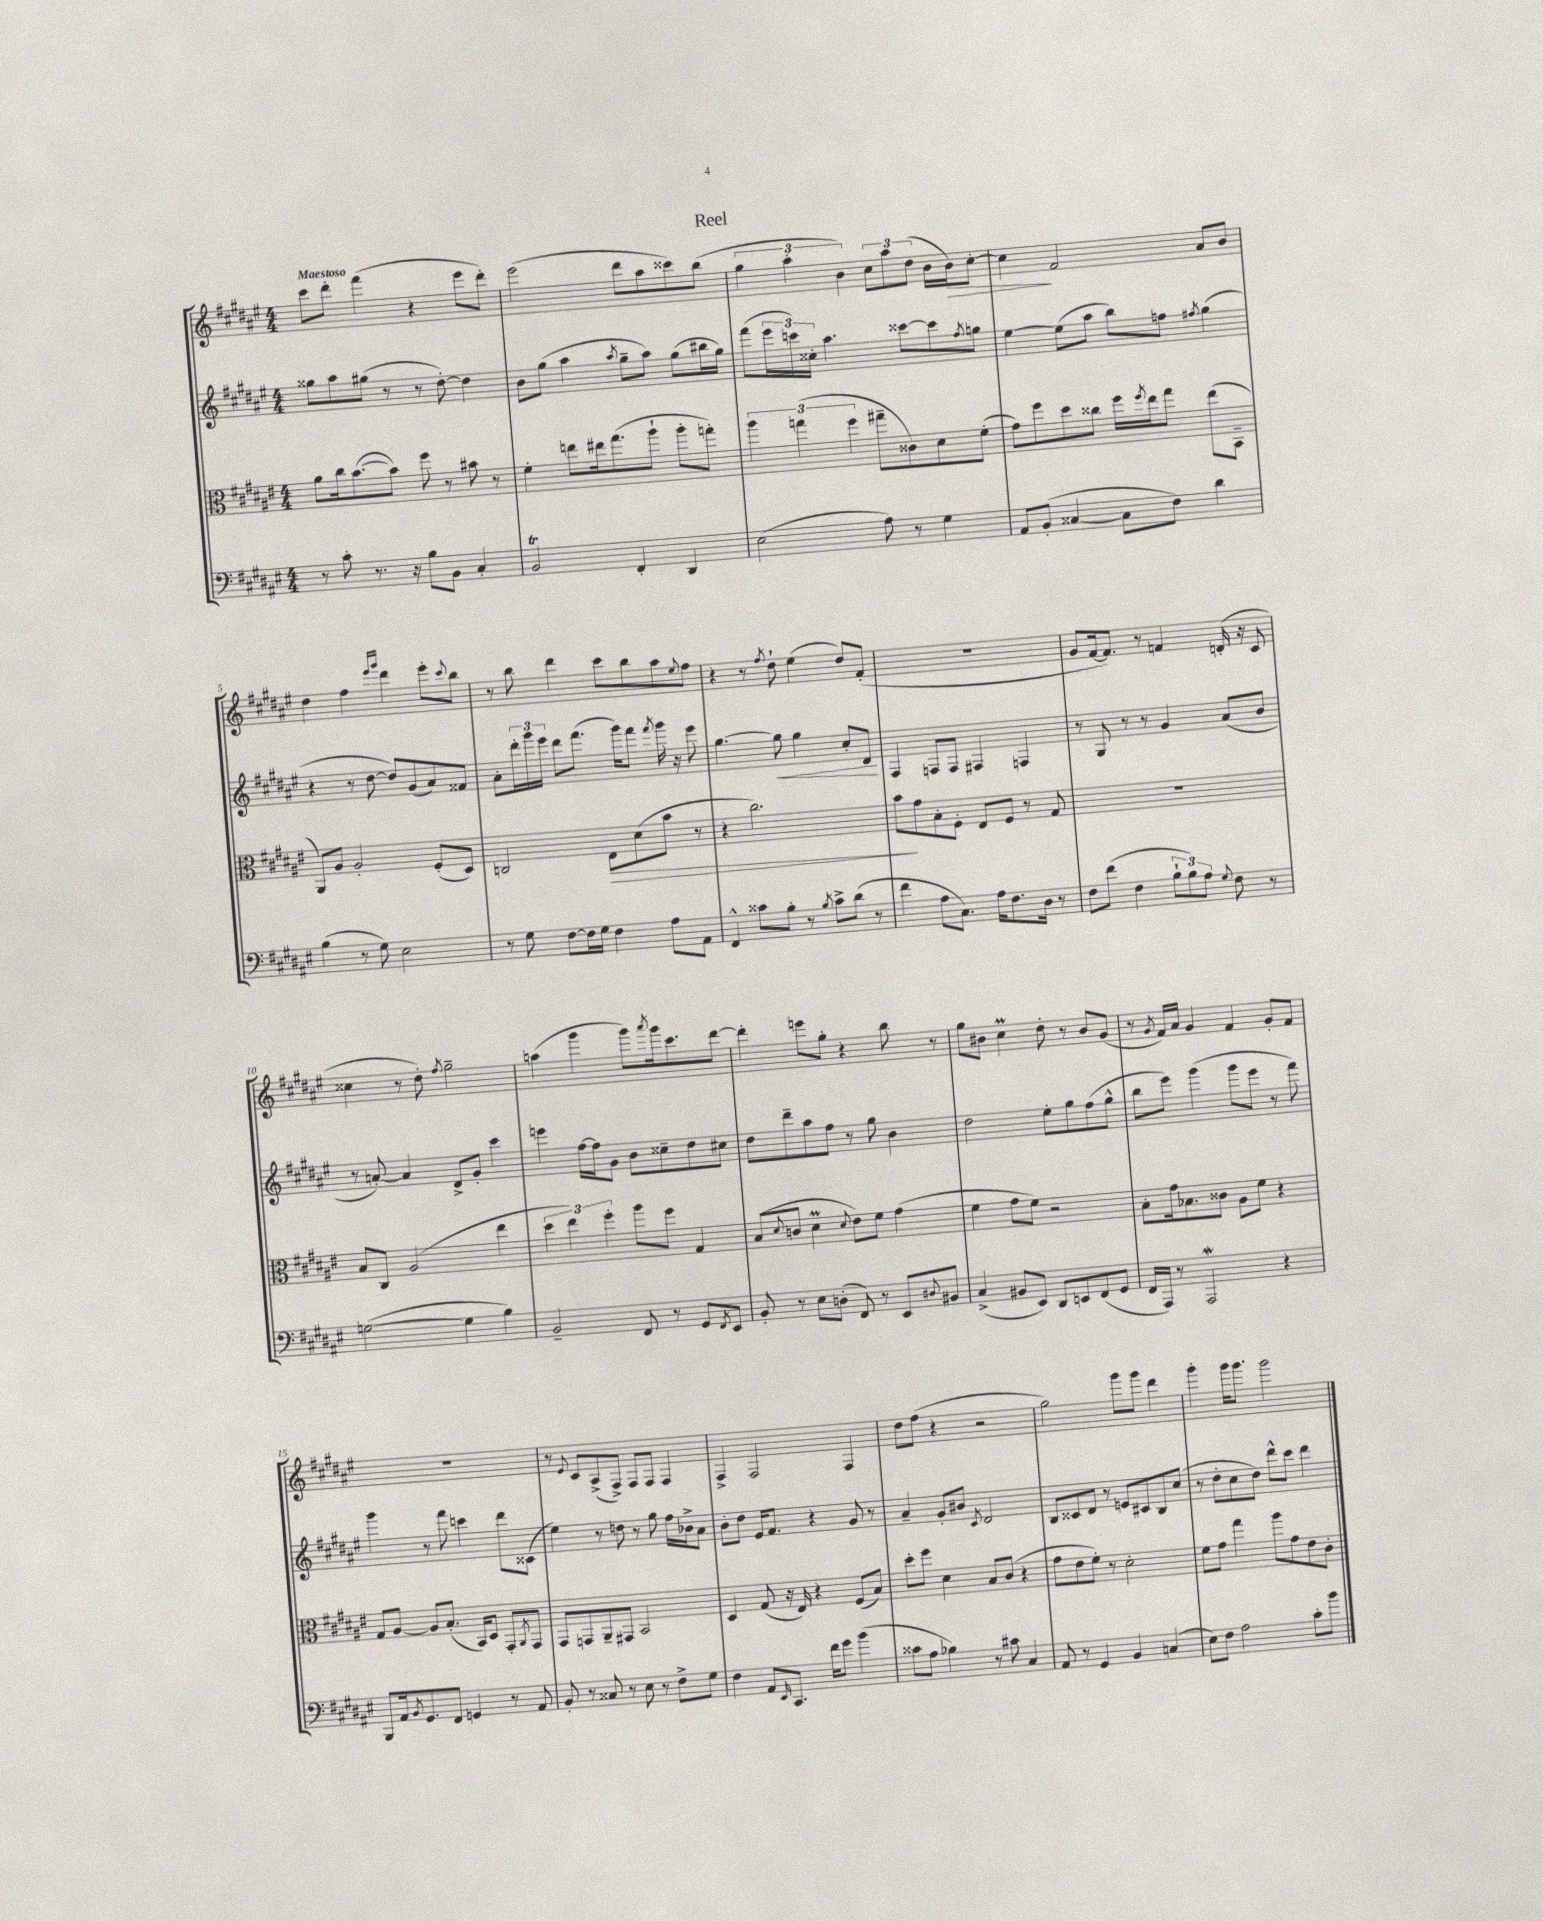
\header { title = "Reel" }
<<
\new StaffGroup <<
\new Staff = "s0" {
    \clef treble \key fis \major \numericTimeSignature \time 4/4 \tempo "Maestoso"
    cis'''8 dis'''8-. fis'''4( r4 eis'''8 dis'''8-.) |
    eis'''2( dis'''8 ais''8 cisis'''8) b''8( |
    \tuplet 3/2 { gis''4 ais''4-. b'4) } \tuplet 3/2 { cis''8 ais''8 dis''8( } b'16 b'16\>) cis''8~-. |
    cis''4\! fis'2 ais'8 b'8 |
    dis''4 fis''4 \grace { eis'''16 gis'''16 } dis'''4 eis'''8-. \appoggiatura { cis'''8 } b''8 |
    r8 b''8 dis'''4 cis'''8 b''8 ais''8 \appoggiatura { eis''8 } fis''8 |
    r4 r8 \acciaccatura { fis''8 } dis''8-! eis''4( dis''8) fis'8-.( |
    R1 |
    gis'8 fis'16~ fis'8.) r8 f'4 d'16-.( r16 cis'8 |
    cisis''4 r8 dis''8-.) \acciaccatura { fis''8 } gis''2-- |
    a''4( gis'''4 gis'''8) \acciaccatura { ais'''8 } gis'''16 cis'''8. dis'''8~ |
    dis'''4-. e'''8 gis''8-. r4 b''8 r8 |
    gis''8 bis'8 cis''4\prall dis''8-. r8 bis'8 gis'8( |
    r8 \acciaccatura { gis'8 } fis'16) ais'16 gis'4 fis'4 gis'8-. fis'8 |
    R1 |
    r8 \appoggiatura { eis'8 } cis'8 ais8->( fis8->) fis8 fis8 fis4 |
    fis4-> fis2 fis4 |
    dis''8 fis''8( r4 r2 |
    gis''2) gis'''8 gis'''8 dis'''4 |
    gis'''4-. gis'''16 gis'''8. gis'''2 \bar "|." |
}
\new Staff = "s1" {
    \clef treble \key fis \major \numericTimeSignature \time 4/4
    gisis''8 ais''8 gis''8( r8 r8 dis''8~-.) dis''4 |
    b'8 gis''8( ais''4 \acciaccatura { ais''8 } gis''8-- ais''8) gis''8( bis''16 gis''16) |
    fis'''8( \tuplet 3/2 { eis'''16 c'''16) cisis''16-. } ais''4. cisis'''8~ cisis'''8 \acciaccatura { fis''8 } g''8 |
    eis''4~ eis''8( ais''8 b''8) f''8 \acciaccatura { fis''8 } gis''4( |
    r4 r8 dis''8~ dis''8) gis'8( ais'8) fisis'8 |
    ais'8-. \tuplet 3/2 { dis'''16-. gis'''16 eis'''16 } dis'''8 fis'''8.( gis'''16) fis'''8 \acciaccatura { fis'''8 } gis'''16 r16 eis'''8 |
    gis''4.~ gis''8\< gis''4 cis''8-. dis'8\! |
    fis4 f8 f8 fis4 f4 |
    r8 gis8 r8 r8 gis'4 ais'8( b'8 |
    r8 a'8~-.) a'4 dis'8-> gis'8-. cis'''4 |
    e'''4 fis''16~ fis''16 gis'8 b'8 cisis''8-- dis''8 cis''8 |
    dis''8 dis'''8-- ais''8 fis''8 r8 gis''8 b'4 |
    dis''2 eis''8-. gis''8 fis''8( gis''8-^ |
    b''8 eis'''8) gis'''4( gis'''8 eis'''8 r8 fis'''8) |
    gis'''4 r8 fis'''8 c'''4 dis'''8 cisis'8( |
    eis''4) r8 d''8 r8 gis''8 fis''16 bes'16-> ais'8 |
    b'8-. dis''8 eis'16 fis'8. r4 gis'8 r8 |
    ais'4-- gis'8-. bis'8 \acciaccatura { cis'8 } dis'2 |
    b8 cisis'8 dis'8 r8 e'8 cis'8 b8 cis''8( |
    r8 dis''8-. cis''8 dis''8) dis'''8-^ cis'''8 dis'''4 \bar "|." |
}
\new Staff = "s2" {
    \clef alto \key fis \major \numericTimeSignature \time 4/4
    ais'8 cis''16 b'8.~( b'8) fis''8 r8 bis'8 r8 |
    fis'4-. e''8 eis''16 gis''8.( ais''8-! ais''8-. g''8-.) |
    \tuplet 3/2 { ais''4 g''4( fis''4 } gis''8-- cisis'8) dis'8 fis'8-.( |
    gis'8) fis''8 dis''8 cisis''8 fis''16 \acciaccatura { fis''8 } eis''16 gis''8 eis''8( b,8-- |
    ais,8) ais8 ais2-. fis8-.( dis8) |
    c2 eis8\> dis'8( b'8 r8 |
    r4 cis''2.) |
    b'8\! gis'8 b8-. fis8-. eis8 fis8 r8 gis8 |
    R1 |
    b8 cis8 ais2( eis''4 |
    \tuplet 3/2 { dis''4 eis''4) fis''4-. } ais''8 fis''8 gis4 |
    b8( \appoggiatura { dis'8 } c'8 dis'4\prall \appoggiatura { dis'8 } eis'8) fis'8 gis'4( |
    fis'4 gis'8 fis'8) r2 |
    b8-. gis'16 bes8. cisis'8 ais8 fis'8 r4 |
    gis8 ais8~ ais8 b8.-.( b,16) dis8 gis,8-. \acciaccatura { ais,8 } gis,8 |
    gis,8 g,8 ais,8-- gis,8 b,2 |
    dis4 gis8( r16 eis16) r4 fis8( b8) |
    dis''8-. fis''8 dis'4 b8 cis'8( r4 |
    gis'8 eis'8 fis'8-.) r8 dis'2-. |
    fis'8 gis'8 gis''4 ais''8 gis'8 eis'8 cis'8-. \bar "|." |
}
\new Staff = "s3" {
    \clef bass \key fis \major \numericTimeSignature \time 4/4
    r8 cis'8-. r8. r16 b8 b,8 cis4-. |
    b,2\trill fis,4-. dis,4 |
    eis2( ais8) r8 gis4 |
    ais,8 b,8-.( cisis4~ cisis8 fis8) dis'4 |
    b4( r8 gis8) eis2 |
    r8 gis8 fis8~ fis16 gis16 fis4 ais8 ais,8 |
    fis,4-^ cisis'8 b8-. r8 \acciaccatura { b8 } cisis'8-> dis'8( r8 |
    fis'4 ais8 cis8.) ais16 fis8. dis16 r8 |
    fis8 fis'8( fis4 \tuplet 3/2 { b8-! b8) ais8 } \appoggiatura { gis8 } fis8 r8 |
    g2~( g4 b4) |
    b,2-- fis,8 r8 gis,8 \acciaccatura { fis,8 } eis,8 |
    b,8-. r8 eis8 d8-.( fis,8) r8 eis,8 \appoggiatura { dis8 } bis,8 |
    cis4->( bis,8 eis,8) dis,8 e,8 fis,8( gis,8 |
    fis,16 ais,,16) r8 ais,,2\mordent r4 |
    b,,8 ais,16 \acciaccatura { b,8 } gis,8. fis,8 g,4 r8 ais,8 |
    b,8-. r8 cisis8 r8 eis8 r8 fis8-> gis8 |
    fis4 ais,8 \grace { eis,16 } cis,8. fis'16 gis'8 b'4( |
    cisis'8 ais8 bes4) r8 cis'8 cis4 |
    ais,8 r8 gis,4 b,4 c4( |
    eis8) fis8 ais2 cis'8-. b'8 \bar "|." |
}
>>
>>
